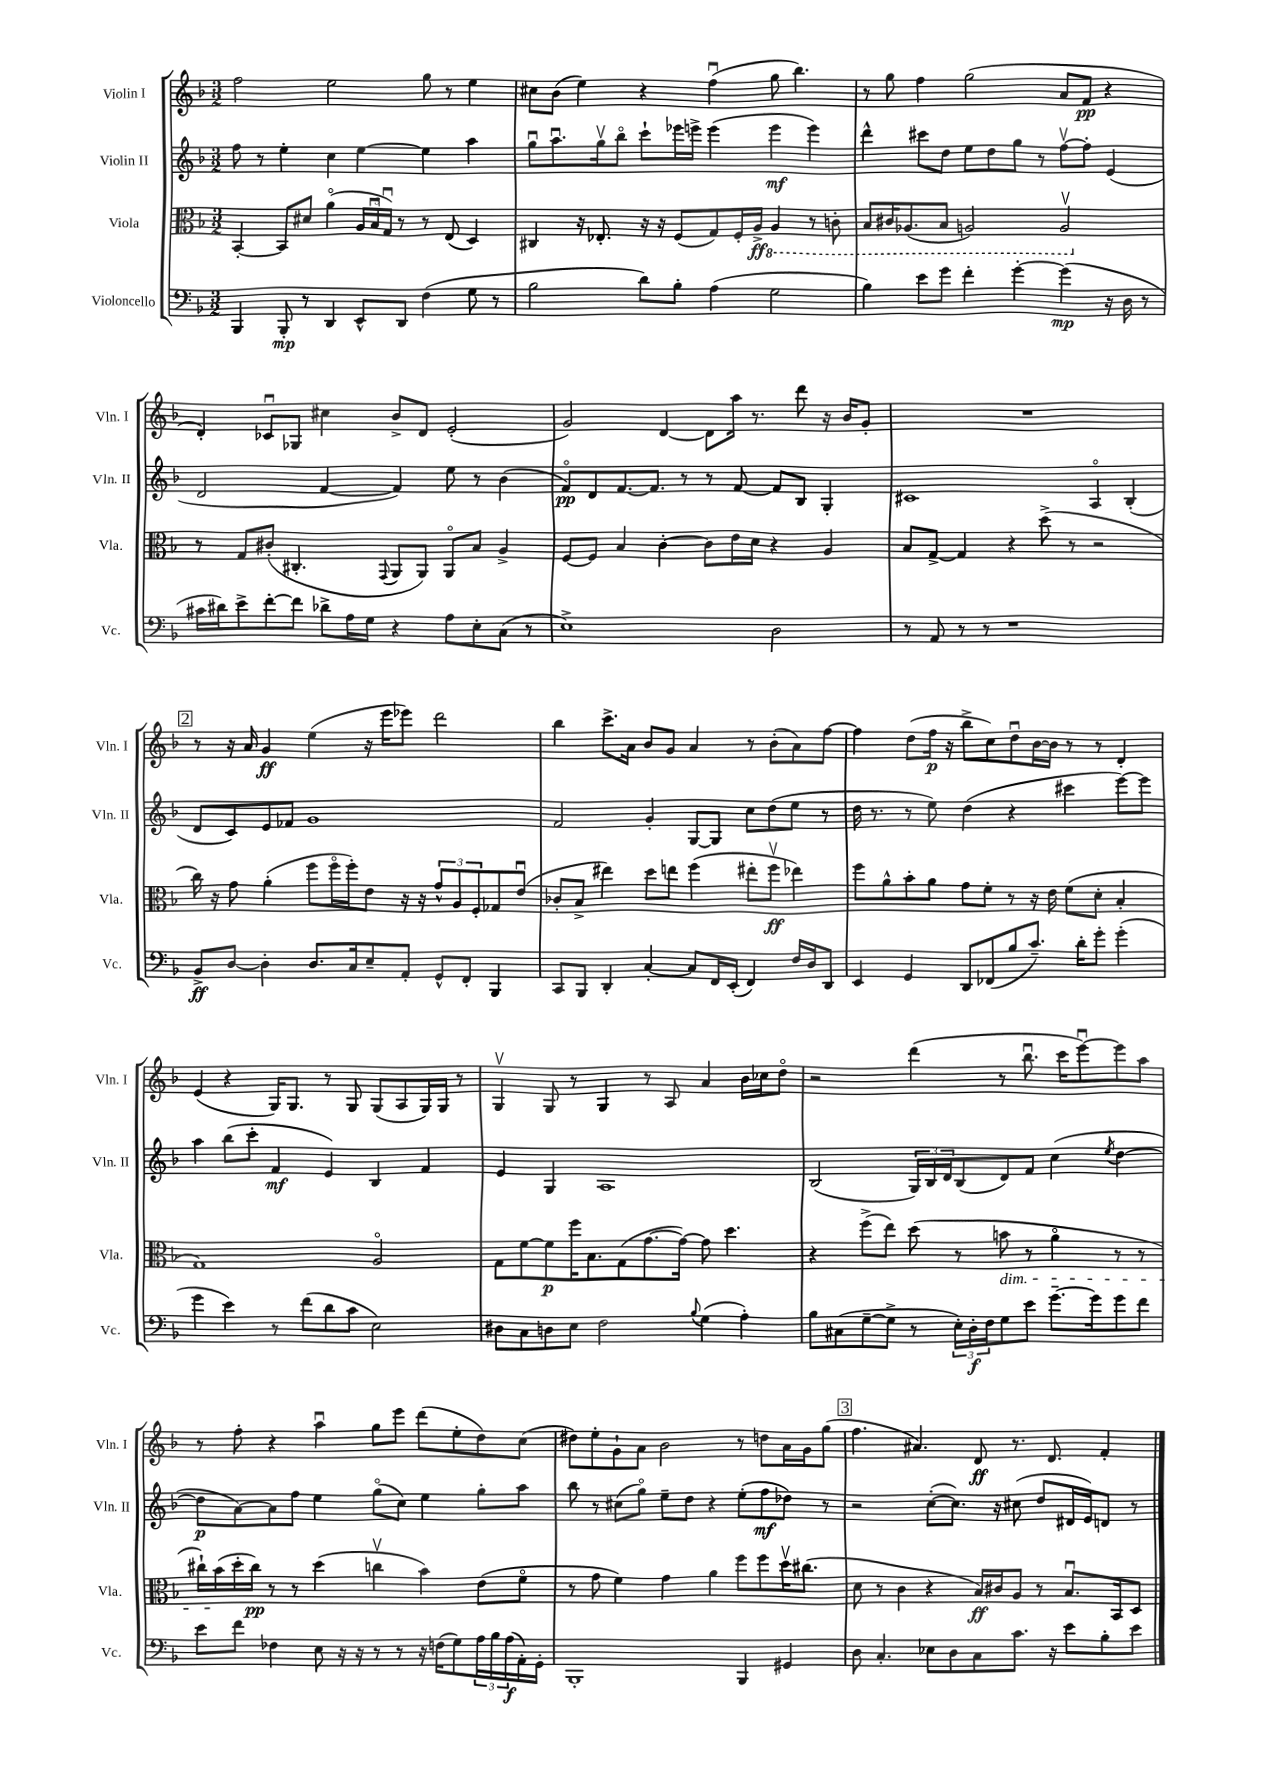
<<
\new StaffGroup <<
\new Staff = "s0" \with { instrumentName = "Violin I" shortInstrumentName = "Vln. I" } {
    \clef treble \key f \major \numericTimeSignature \time 3/2
    f''2 e''2 g''8 r8 e''4 |
    cis''8 bes'8( e''4) r4 f''4\downbow( g''8 bes''4.) |
    r8 g''8 f''4 g''2( a'8 f'8\pp r4 |
    d'4-.) ces'8\downbow ges8 cis''4 bes'8-> d'8 e'2-.( |
    g'2) d'4~ d'8 a''16 r8. d'''8 r16 bes'16 g'8-. |
    R1. |
    \mark \markup { \box "2" } r8 r16 a'16 g'4\ff e''4( r16 e'''16 ees'''8) d'''2 |
    bes''4 c'''8.-> a'16 bes'8 g'8 a'4 r8 bes'8-.( a'8) f''8~ |
    f''4 d''8( f''16\p r16 bes''8-> c''8) d''8\downbow bes'16~ bes'16 r8 r8 d'4-. |
    e'4( r4 g16) g8. r8 g8 g8( a8 g16) g16 r8 |
    g4\upbow g8 r8 g4 r8 a8 a'4 bes'16 ces''16 d''8\flageolet |
    r2 d'''4( r8 bes''8.\downbow c'''16 e'''8~\downbow) e'''8 a''8 |
    r8 f''8-. r4 a''4\downbow g''8 e'''8 d'''8( e''8-. d''8) c''8( |
    dis''8) e''8-. g'8-! a'8 bes'2 r8 d''8 a'16 g'16 g''8( |
    \mark \markup { \box "3" } f''4. ais'4.) d'8\ff r8. d'8. f'4-. \bar "|." |
}
\new Staff = "s1" \with { instrumentName = "Violin II" shortInstrumentName = "Vln. II" } {
    \clef treble \key f \major \numericTimeSignature \time 3/2
    f''8 r8 e''4-. c''4 e''4~ e''4 a''4 |
    g''8\downbow a''8.\downbow g''16\upbow bes''8\flageolet c'''8-! ees'''16 e'''16-> e'''4( e'''4\mf e'''4) |
    d'''4-^ cis'''8 d''8 e''8 d''8 g''8 r8 f''8~\upbow f''8-. e'4( |
    d'2 f'4~ f'4) e''8 r8 bes'4( |
    f'8\flageolet\pp) d'8 f'8.~ f'8. r8 r8 f'8~ f'8 bes8 g4-. |
    cis'1 a4\flageolet bes4-.( |
    \mark \markup { \box "2" } d'8 c'8) e'8 fes'8 g'1 |
    f'2 g'4-. g8~ g8 c''8 d''8( e''8 r8 |
    d''16 r8. r8 e''8) d''4( r4 cis'''4 e'''8~) e'''8 |
    a''4 bes''8( c'''8-. f'4\mf e'4) bes4 f'4 |
    e'4 g4 a1 |
    bes2( \tuplet 3/2 { g16) bes16 d'16 } bes8( d'8) f'8 c''4( \acciaccatura { e''8 } d''4~ |
    d''8\p a'8~) a'8 f''8 e''4 g''8\flageolet( c''8) e''4 g''8-. a''8 |
    bes''8 r8 cis''8( g''8\flageolet) e''8-- d''8 r4 e''8-.( f''8\mf des''8) r8 |
    \mark \markup { \box "3" } r2 c''8~-.( c''8.) r16 cis''8( d''8 dis'16 e'16) d'8 r8 \bar "|." |
}
\new Staff = "s2" \with { instrumentName = "Viola" shortInstrumentName = "Vla." } {
    \clef alto \key f \major \numericTimeSignature \time 3/2
    bes,4~-. bes,8 dis'8 a'4\flageolet( \tuplet 3/2 { a16 bes16\downbow g16\downbow) } r8 r8 e8( d4) |
    cis4 r16 ees8.-. r16 r16 f8( g8) f16-. a16->\ff \ottava #-1 a,4 r8 c8-. |
    bes,8 cis16 aes,8.( bes,8 a,2) a,2\upbow \ottava #0 |
    r8 g8 cis'8-.( cis4.-. \appoggiatura { g,8 } a,8 a,8) a,8\flageolet bes8 a4-> |
    f8~ f8 bes4 c'4~-. c'8 e'16 d'16 r4 a4 |
    bes8 g8~-> g4 r4 d''8->( r8 r2 |
    \mark \markup { \box "2" } c''16) r16 g'8 a'4-.( f''8 f''16\flageolet f''16-.) e'8 r16 r16 \tuplet 3/2 { g'8-^ a8 f8-. } ges8 e'8\downbow( |
    ces'8-. bes8-> eis''4) d''8 e''8 f''4( eis''8-. f''8\upbow\ff ees''4) |
    f''8 a'8-^ bes'8-. a'8 g'8 f'8-. r8 r16 e'16 f'8( d'8-. bes4-. |
    g1) a2\flageolet |
    g8 f'8~ f'8\p f''16 bes8. g8( g'8.~ g'16~) g'8 d''4. |
    r4 f''8->( e''8) d''8( r8 b'8\dim r8 a'4\flageolet r8 r8 |
    cis''16-!) bes'16\!( d''16-. cis''16\pp) r8 r8 d''4( c''4\upbow bes'4) e'8( f'8\flageolet |
    r8 g'8 f'4) g'4 a'4 f''8 f''8 d''16\upbow cis''8.( |
    \mark \markup { \box "3" } d'8 r8 c'4 r4 bes16\ff) cis'16 a8 r8 bes8.\downbow bes,16 d8 \bar "|." |
}
\new Staff = "s3" \with { instrumentName = "Violoncello" shortInstrumentName = "Vc." } {
    \clef bass \key f \major \numericTimeSignature \time 3/2
    bes,,4 bes,,8-.\mp r8 d,4 e,8-^ d,8 f4( g8 r8 |
    bes2 d'8) bes8-. a4( g2 |
    bes4) e'8 g'8 f'4-. g'4~-. g'4\mp( r16 d16 r8 |
    cis'16 dis'16) e'8-> f'8~-. f'8 des'8-> a16 g16 r4 a8 e8-. c8( r8 |
    e1->) d2 |
    r8 a,8 r8 r8 r1 |
    \mark \markup { \box "2" } bes,8->\ff d8~ d4-. d8. c16 e8-- a,8-. g,8-^ f,8-. bes,,4 |
    c,8 bes,,8 d,4-. c4~-. c8 f,16 e,16-.( f,4) f16 d16 d,8 |
    e,4 g,4 d,8 fes,8( bes8 c'8.--) d'16-. g'8-. g'4-.( |
    g'4 e'4) r8 f'8( d'8 c'8 e2) |
    dis8 c8 d8 e8 f2 \appoggiatura { bes8 } g4( a4-.) |
    bes8 cis8( g8~-- g8-> r8 \tuplet 3/2 { e16-.) d16-.\f f16 } g8 e'8 g'8.~-- g'16 g'8 f'8 |
    e'8 f'8 fes4 e8 r16 r16 r8 r8 r16 f16( g8) \tuplet 3/2 { a16 bes16 a16\f( } a,16-.) g,16-. |
    bes,,1-. bes,,4 gis,4 |
    \mark \markup { \box "3" } d8 c4.-. ees8 d8 c8 c'8. r16 e'8 bes8-. e'8 \bar "|." |
}
>>
>>
\layout { \context { \Score \remove "Bar_number_engraver" } }
